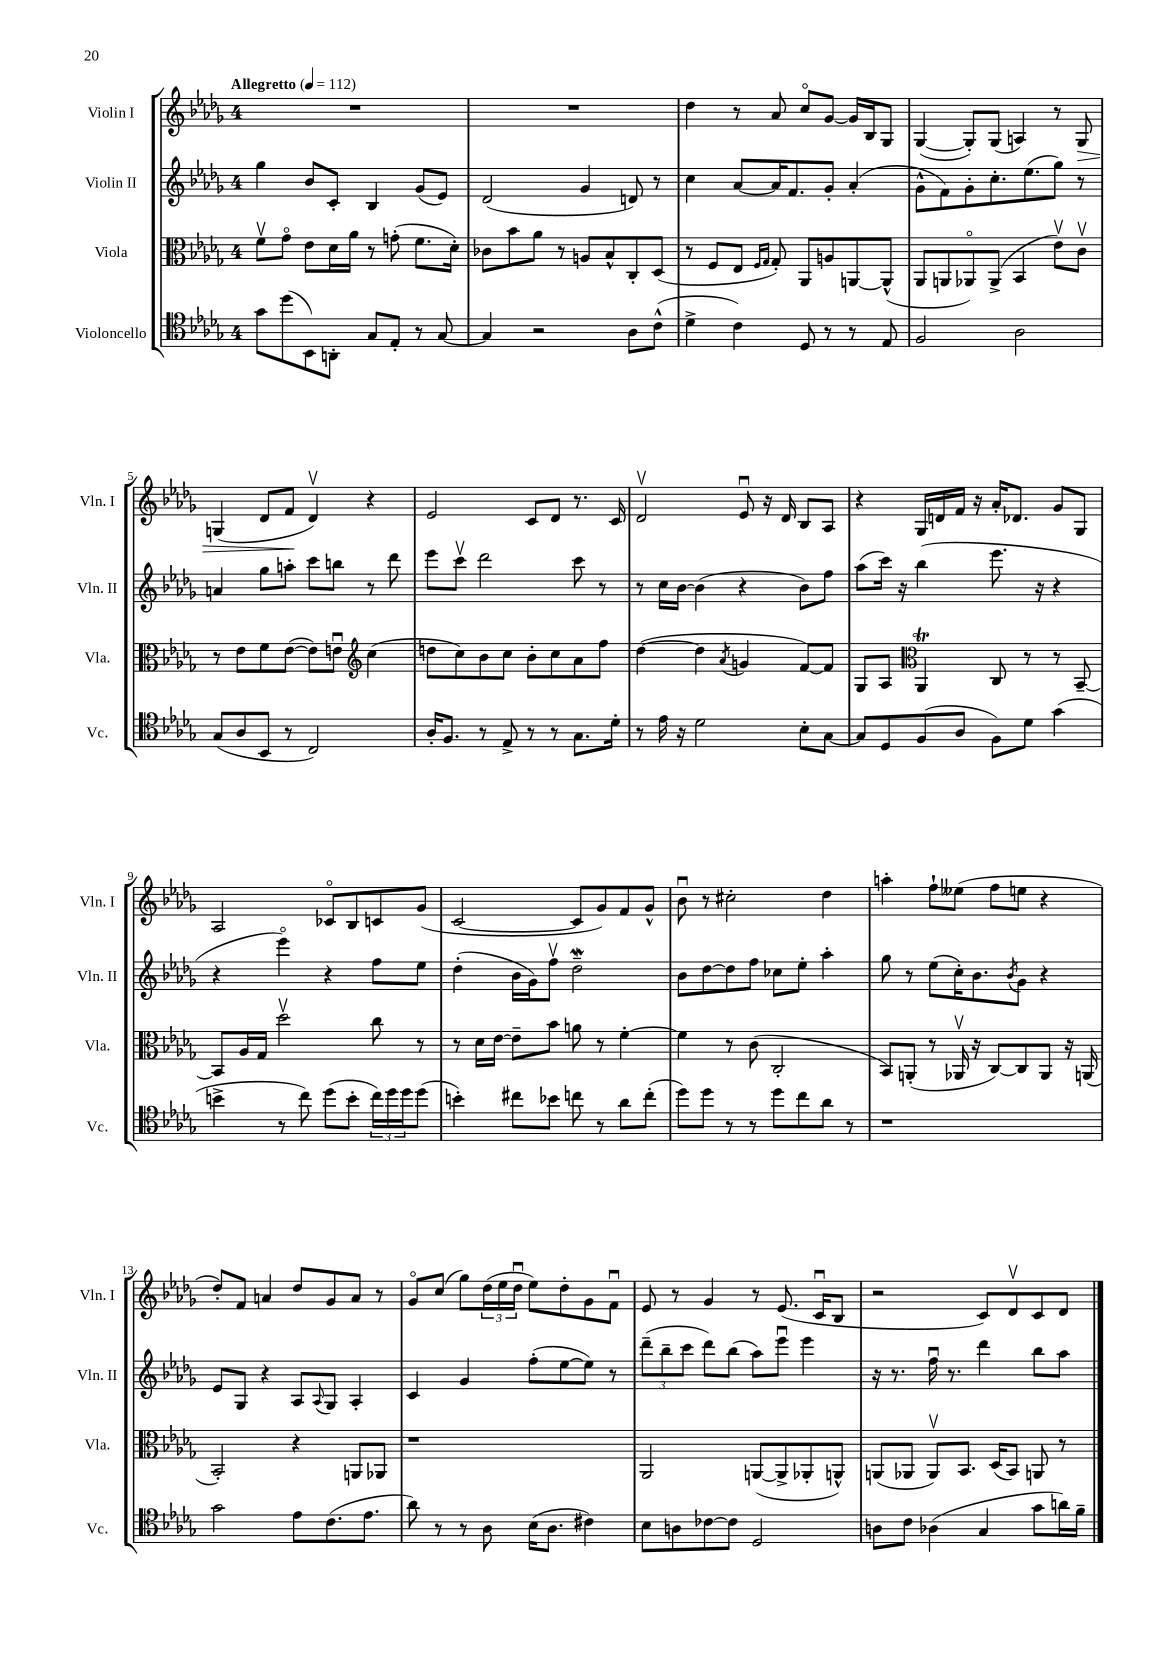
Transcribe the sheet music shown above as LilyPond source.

<<
\new StaffGroup <<
\new Staff = "s0" \with { instrumentName = "Violin I" shortInstrumentName = "Vln. I" } {
    \clef treble \key des \major \once \override Staff.TimeSignature.style = #'single-digit \time 4/4 \tempo "Allegretto" 4 = 112
    R1 |
    R1 |
    des''4 r8 aes'8 c''8\flageolet ges'8~ ges'16 bes16 ges8 |
    ges4~( ges8-.) ges8( a4) r8 ges8\> |
    g4( des'8 f'8\! des'4\upbow) r4 |
    ees'2 c'8 des'8 r8. c'16 |
    des'2\upbow ees'8\downbow r16 des'16 bes8 aes8 |
    r4 ges16 d'16 f'16 r16 aes'16-. des'8. ges'8 ges8 |
    aes2 ces'8\flageolet bes8 c'8 ges'8( |
    c'2~ c'8 ges'8) f'8 ges'8-^ |
    bes'8\downbow r8 cis''2-. des''4 |
    a''4-. f''8-! eeses''8( f''8 e''8 r4 |
    des''8-.) f'8 a'4 des''8 ges'8 a'8 r8 |
    ges'8\flageolet c''8( ges''8) \tuplet 3/2 { des''16( ees''16 des''16\downbow } ees''8) des''8-. ges'8 f'8\downbow |
    ees'8 r8 ges'4 r8 ees'8.( c'16\downbow bes8 |
    r2 c'8) des'8\upbow c'8 des'8 \bar "|." |
}
\new Staff = "s1" \with { instrumentName = "Violin II" shortInstrumentName = "Vln. II" } {
    \clef treble \key des \major \once \override Staff.TimeSignature.style = #'single-digit \time 4/4
    ges''4 bes'8 c'8-. bes4 ges'8( ees'8) |
    des'2( ges'4 d'8) r8 |
    c''4 aes'8~ aes'16 f'8. ges'8-. aes'4-.( |
    ges'8-^ f'8) ges'8-. c''8.-. ees''8.( ges''8) r8 |
    a'4 ges''8 a''8-. c'''8 b''8 r8 des'''8 |
    ees'''8 c'''8\upbow des'''2 c'''8 r8 |
    r8 c''16 bes'16~ bes'4( r4 bes'8) f''8 |
    aes''8( c'''16) r16 bes''4( ees'''8. r16 r4 |
    r4 ees'''4\flageolet) r4 f''8 ees''8 |
    des''4-.( bes'16 ges'16) f''8\upbow des''2--\mordent |
    bes'8 des''8~ des''8 f''8 ces''8 ees''8-. aes''4-. |
    ges''8 r8 ees''8( c''16-.) bes'8. \acciaccatura { bes'8 } ges'8 r4 |
    ees'8 ges8 r4 aes8 \appoggiatura { aes8 } ges8 aes4-. |
    c'4 ges'4 f''8-.( ees''8~ ees''8) r8 |
    \tuplet 3/2 { des'''8--( bes''8-- c'''8 } des'''8) bes''8( aes''8) ees'''8\downbow ees'''4 |
    r16 r8. f''16\downbow r8. des'''4 bes''8 aes''8 \bar "|." |
}
\new Staff = "s2" \with { instrumentName = "Viola" shortInstrumentName = "Vla." } {
    \clef alto \key des \major \once \override Staff.TimeSignature.style = #'single-digit \time 4/4
    f'8\upbow ges'8\flageolet ees'8 des'16 aes'16 r8 g'8-.( f'8. des'16-.) |
    ces'8 bes'8 aes'8 r8 a8 bes8-^ c8-. des8( |
    r8 f8 ees8 \grace { f16 ges16 } ges8-.) aes,8 a8 a,8~ a,8-^( |
    aes,8 a,8 aes,8\flageolet) aes,8->( bes,4 ees'8\upbow) c'8\upbow |
    r8 ees'8 f'8 ees'8~( ees'8) e'8\downbow \clef treble c''4( |
    d''8 c''8) bes'8 c''8 bes'8-. c''8 aes'8 f''8 |
    des''4~( des''4 \acciaccatura { aes'8 } g'4 f'8~) f'8 |
    ges8 aes8 \clef alto aes,4\trill c8 r8 r8 bes,8~-- |
    bes,8 aes16 ges16 des''2\upbow c''8 r8 |
    r8 des'16 ees'16~ ees'8-- bes'8 a'8 r8 f'4~-. |
    f'4 r8 c'8( c2-. |
    bes,8) a,8-.( r8 aes,16\upbow r16 c8~) c8 aes,8 r16 a,16( |
    bes,2-.) r4 a,8 aes,8 |
    r1 |
    aes,2 a,8~( a,8-> aes,8-. a,8-^) |
    a,8( aes,8 aes,8\upbow) bes,8. des16( bes,8) a,8 r8 \bar "|." |
}
\new Staff = "s3" \with { instrumentName = "Violoncello" shortInstrumentName = "Vc." } {
    \clef tenor \key des \major \once \override Staff.TimeSignature.style = #'single-digit \time 4/4
    ges'8 des''8( bes,8) a,8-. ges8 ees8-. r8 ges8~ |
    ges4 r2 aes8 c'8-^( |
    des'4-> c'4) des8 r8 r8 ees8 |
    f2 aes2 |
    ges8( aes8 bes,8 r8 c2) |
    aes16-. f8. r8 ees8-> r8 r8 ges8. des'16-. |
    r8 ees'16 r16 des'2 bes8-. ges8~ |
    ges8 des8 f8( aes8 f8) des'8 ges'4( |
    b'4-> r8 c''8) des''8( b'8-. \tuplet 3/2 { c''16) des''16 des''16 } des''8( |
    b'4-.) cis''8 bes'8 c''8 r8 aes'8 c''8-.( |
    des''8) des''8 r8 r8 des''8 c''8 aes'8 r8 |
    r1 |
    ges'2 ees'8 c'8.( ees'8. |
    aes'8) r8 r8 aes8 bes16( aes8. cis'4) |
    bes8 a8 ces'8~ ces'8 des2 |
    a8 c'8 aes4( ges4 ges'8 a'16) f'16-- \bar "|." |
}
>>
>>
